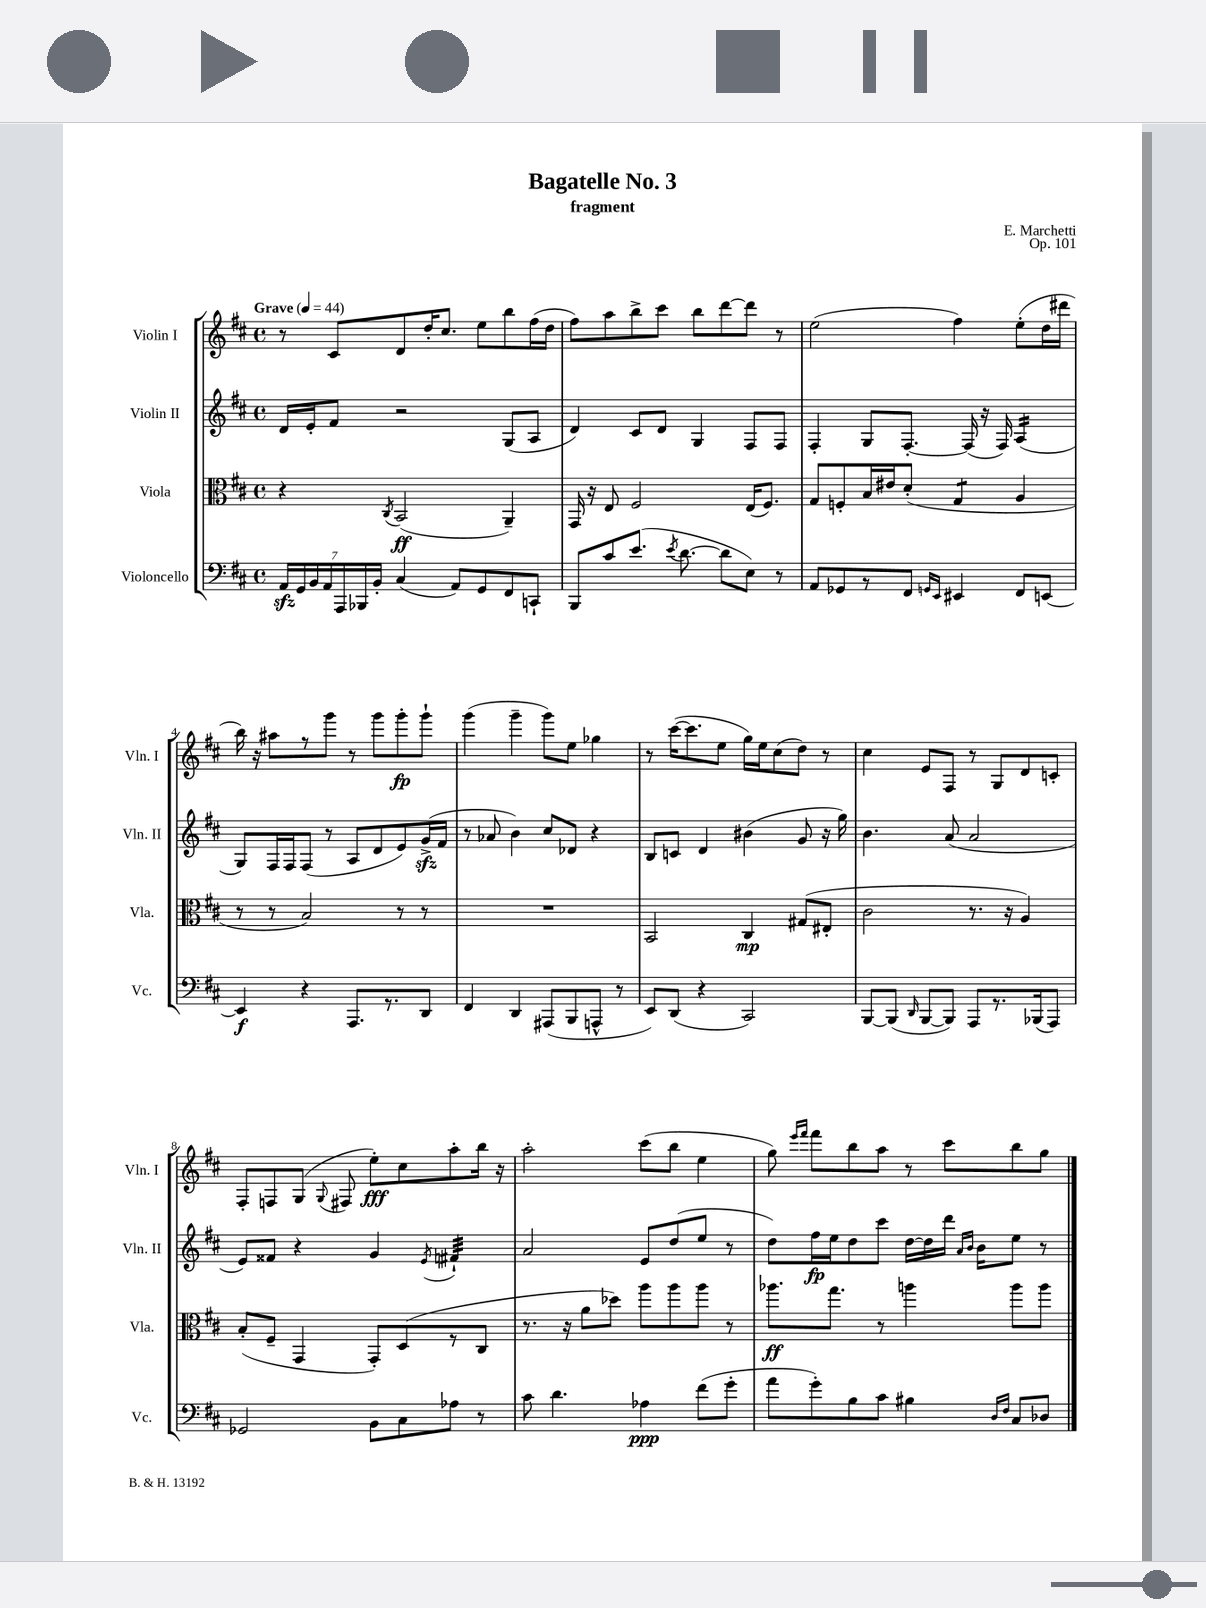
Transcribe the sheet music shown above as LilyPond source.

\header { title = "Bagatelle No. 3" composer = "E. Marchetti" subtitle = "fragment" opus = "Op. 101" }
<<
\new StaffGroup <<
\new Staff = "s0" \with { instrumentName = "Violin I" shortInstrumentName = "Vln. I" } {
    \clef treble \key d \major \defaultTimeSignature \time 4/4 \tempo "Grave" 4 = 44
    \autoBeamOff r8 cis'8[ d'8 d''16-. cis''8.] e''8[ b''8 fis''16( d''16] |
    fis''8[) a''8 b''8-> cis'''8] b''8[ d'''8~ d'''8] r8 |
    e''2( fis''4) e''8[-.( d''16 dis'''16] |
    b''16) r16 ais''8[ r8 g'''8] r8 g'''8[ g'''8-.\fp g'''8]-! |
    g'''4( g'''4-- g'''8[) e''8] ges''4 |
    r8 cis'''16[~( cis'''8. e''8] g''16[) e''16 cis''8( d''8]) r8 |
    cis''4 e'8[ fis8] r8 g8[ d'8 c'8]-. |
    fis8[-. f8 g8]( \appoggiatura { g8 } fis8 e''8[-.\fff) cis''8 a''8-. b''16] r16 |
    a''2-. cis'''8[( b''8] e''4 |
    g''8) \grace { e'''16[ fis'''16] } fis'''8[ b''8 a''8] r8 cis'''8[ b''8 g''8] \bar "|." |
}
\new Staff = "s1" \with { instrumentName = "Violin II" shortInstrumentName = "Vln. II" } {
    \clef treble \key d \major \defaultTimeSignature \time 4/4
    \autoBeamOff d'16[ e'16-. fis'8] r2 g8[( a8] |
    d'4) cis'8[ d'8] g4 fis8[ fis8] |
    fis4-. g8[ fis8.]~-. fis16( r16 fis16) a4:16( |
    g8[) fis16 fis16 fis8]( r8 a8[ d'8 e'8) g'16->\sfz( fis'16] |
    r8 aes'8 b'4) cis''8[ des'8] r4 |
    b8[ c'8] d'4 bis'4( g'8 r16 g''16) |
    b'4. a'8( a'2 |
    e'8[) fisis'8] r4 g'4 \acciaccatura { e'8 } fis'4:32-! |
    a'2 e'8[ d''8( e''8] r8 |
    d''8[) fis''16\fp e''16 d''8 cis'''8] d''16[~ d''16 d'''16] \grace { a'16[ b'16] } b'16[ e''8] r8 \bar "|." |
}
\new Staff = "s2" \with { instrumentName = "Viola" shortInstrumentName = "Vla." } {
    \clef alto \key d \major \defaultTimeSignature \time 4/4
    \autoBeamOff r4 \acciaccatura { cis8 } b,2\ff( a,4--) |
    g,16 r16 e8 fis2 e16[( fis8.]) |
    g8[ f8-. b16 eis'16 d'8]-.( g4:8 a4 |
    r8 r8 b2) r8 r8 |
    R1 |
    b,2 cis4\mp gis8[( eis8]-. |
    cis'2 r8. r16 a4) |
    b8[-.( fis8]-- g,4 g,8[-.) d8( r8 cis8] |
    r8. r16 a'8[ des''8]) a''8[ a''8 a''8] r8 |
    aes''8.[\ff g''8.] r8 a''4 a''8[ a''8] \bar "|." |
}
\new Staff = "s3" \with { instrumentName = "Violoncello" shortInstrumentName = "Vc." } {
    \clef bass \key d \major \defaultTimeSignature \time 4/4
    \autoBeamOff \tuplet 7/4 { a,16[\sfz g,16 b,16 a,16 a,,16 bes,,16 b,16]-. } cis4( a,8[) g,8 fis,8 c,8]-! |
    b,,8[ cis'8 e'8.]( \acciaccatura { e'8 } d'8.~ d'8[ e8]) r8 |
    a,8[ ges,8 r8 fis,8] \grace { g,16[ e,16] } eis,4 fis,8[ e,8]~ |
    e,4\f r4 a,,8.[ r8. d,8] |
    fis,4 d,4 ais,,8[( b,,8 a,,8]-^ r8 |
    e,8[) d,8]( r4 cis,2) |
    b,,8[~ b,,8]( \grace { d,16 } b,,8[~ b,,8]) a,,8[ r8. bes,,16( a,,8]) |
    ges,2 b,8[ cis8 aes8] r8 |
    cis'8 d'4. aes4\ppp fis'8[( g'8]-. |
    a'8[ g'8-.) b8 cis'8] bis4 \grace { d16[ fis16] } cis8[ des8] \bar "|." |
}
>>
>>
